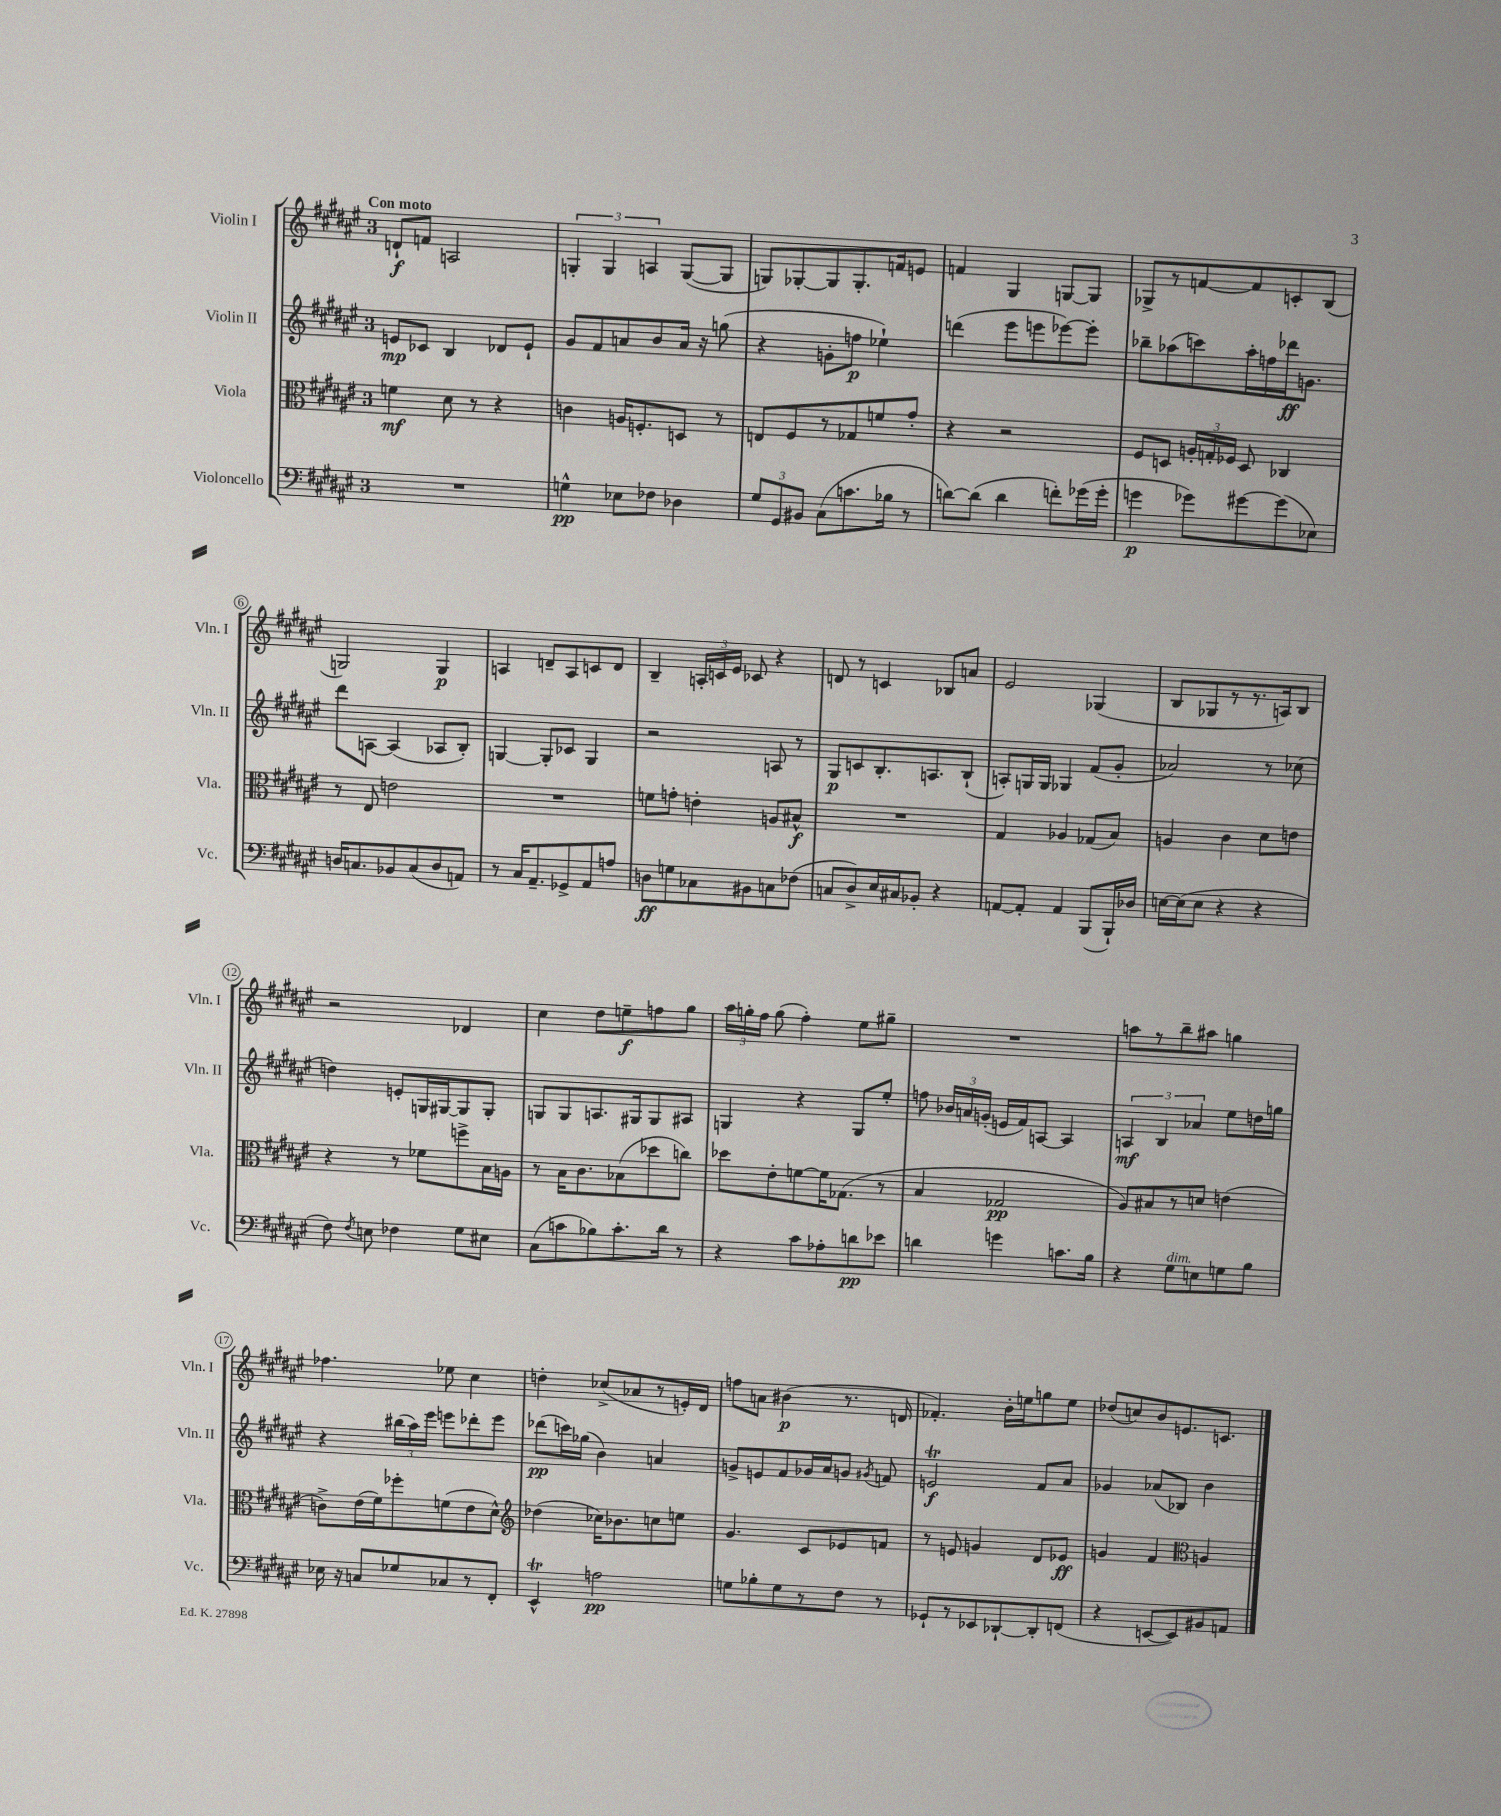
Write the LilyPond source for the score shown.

<<
\new StaffGroup <<
\new Staff = "s0" \with { instrumentName = "Violin I" shortInstrumentName = "Vln. I" } {
    \clef treble \key fis \major \once \override Staff.TimeSignature.style = #'single-digit \time 3/4 \tempo "Con moto"
    \autoBeamOff d'8[-!\f f'8] a2 |
    \tuplet 3/2 { g4-. g4 a4 } g8[~( g8] |
    g8[) ges8~-. ges8 ges8.-. f'16 e'8] |
    f'4 gis4 g8[~ g8] |
    ges8[-> r8 f'8~ f'8 c'8-. b8]( |
    g2) g4\p |
    a4 d'8[-- a8 c'8 d'8] |
    b4-- \tuplet 3/2 { a16[-. c'16 eis'16] } ces'8 r4 |
    d'8 r8 c'4 bes8[ a'8] |
    eis'2 ges4( |
    b8[ ges8 r8 r8. a16) b8] |
    r2 des'4 |
    cis''4 dis''8[ e''8--\f f''8 gis''8] |
    \tuplet 3/2 { ais''16[ g''16-. fis''16] } g''8( fis''4-.) eis''8[ gis''8]-- |
    R2. |
    a''8[ r8 b''8-- ais''8] g''4 |
    fes''4. ees''8 cis''4 |
    d''4-. ces''8[->( aes'8 r8 e'16-.) dis'16] |
    f''8[ a'8] bis'4\p( r8. d'16 |
    fes'4.-.) b'16[-. e''16 g''8 e''8] |
    des''8[( c''8) b'8 e'8. c'8.] \bar "|." |
}
\new Staff = "s1" \with { instrumentName = "Violin II" shortInstrumentName = "Vln. II" } {
    \clef treble \key fis \major \once \override Staff.TimeSignature.style = #'single-digit \time 3/4
    \autoBeamOff e'8[\mp ces'8] b4 des'8[ e'8]-! |
    gis'8[ fis'8 a'8 b'8 a'16] r16 g''8( |
    r4 g'8[-. f''8]\p ees''4-!) |
    d'''4( eis'''8[ e'''8 ees'''8~) ees'''8]-. |
    bes''8[-- aes''8( c'''8) aes''16-. f''16 des'''16\ff g'8.] |
    dis'''8[ a8]~ a4( aes8[ b8]-.) |
    g4~ g8[-. ces'8] g4 |
    r2 a8 r8 |
    gis8[\p c'8 b8.-. a8. b8]-!( |
    a8[-.) g16 g16] ges4 fis'8[( gis'8]-. |
    aes'2) r8 ces''8( |
    d''4) e'8[-. g16 gis16~ gis8 gis8]-. |
    g8[ g8 a8. gis16 gis8 ais8] |
    g4 r4 g8[ eis''8]-. |
    f''8 \tuplet 3/2 { bes'16[ a'16 g'16]-.( } e'16[ fis'16) a8]~ a4 |
    \tuplet 3/2 { a4\mf b4 aes'4 } eis''8[ d''16 g''16] |
    r4 \tuplet 3/2 { bis''16[( ais''16) eis'''16] } e'''8[ des'''8-. e'''8] |
    des'''8[\pp( c'''16) ges''16]( b'4) a'4 |
    g'8[-> e'8 fis'8 ges'16 ais'16 g'8] \acciaccatura { gis'8 } f'8 |
    e'2\trill\f fis'8[ ais'8] |
    ges'4 aes'8[( bes8]) b'4 \bar "|." |
}
\new Staff = "s2" \with { instrumentName = "Viola" shortInstrumentName = "Vla." } {
    \clef alto \key fis \major \once \override Staff.TimeSignature.style = #'single-digit \time 3/4
    \autoBeamOff f'4\mf dis'8 r8 r4 |
    c'4 a16[ f8.-. d8] r8 |
    e8[ fis8 r8 ges8 f'8 gis'8]-. |
    r4 r2 |
    fis8[ d8] \tuplet 3/2 { a16[-. g16-. fes16] } d8 ces4 |
    r8 eis8 e'2 |
    R2. |
    f'8[ g'8]-. e'4-. a8[ bis8]-^\f |
    R2. |
    gis4 aes4 ges8[( b8]) |
    a4 cis'4 dis'8[ e'8] |
    r4 r8 fes'8[ f''8-> b16 a16] |
    r8 b16[ cis'8. bes8( des''8 c''8]) |
    des''8[ eis'8-. f'8~ f'16 ges8.]( r8 |
    b4 ges2\pp |
    ais8[) bis8 r8 d'8] e'4( |
    c'8[->) eis'16( fis'16) fes''8-. f'8( eis'8 dis'8]-^) |
    \clef treble des''4( ces''16[) bes'8. c''8 e''8] |
    gis'4. cis'8[ ees'8 f'8] |
    r8 e'8 g'4 dis'8[ ees'8]\ff |
    g'4 fis'4 \clef alto a4 \bar "|." |
}
\new Staff = "s3" \with { instrumentName = "Violoncello" shortInstrumentName = "Vc." } {
    \clef bass \key fis \major \once \override Staff.TimeSignature.style = #'single-digit \time 3/4
    \autoBeamOff R2. |
    g4-^\pp ees8[ fes8] des4 |
    \tuplet 3/2 { gis8[ gis,8 bis,8] } cis8[( c'8. bes16] r8 |
    d'8[~) d'8]( d'4 f'8[-.) ges'16( ges'16]-. |
    g'4\p ges'8[) gis'8~ gis'8( ees8]) |
    d16[ c8. bes,8 c8( d8 a,8]) |
    r8 cis16[ ais,8.-- ges,8-> ais,8 a8] |
    d8[\ff g8 ces8 bis,8 c8 fes8]( |
    c8[ dis8->) eis16 cis16 bes,8]-. r4 |
    a,8[~ a,8]-. a,4 b,,8[( b,,16-!) des16] |
    e16[~ e16( e8] r4 r4 |
    fis8) \acciaccatura { fis8 } e8 fes4 gis8[ eis8] |
    cis8[( c'8 bes8) c'8.-. dis'16] r8 |
    r4 cis'8[ aes8-. d'8\pp ees'8] |
    d'4 g'4 c'8.[ b16] |
    r4 gis8[^\markup { \italic "dim." } e8 g8 b8] |
    ees16 r16 c8[ ges8 ces8 r8 fis,8]-. |
    eis,4-^\trill a2\pp |
    g8[ bes8-. g8 r8 fis8] r8 |
    ges,8[-! r8 ees,8 des,8~-! des,8-. f,8]( |
    r4 e,8[~ e,8) bis,8 a,8] \bar "|." |
}
>>
>>
\layout { \context { \Score \override BarNumber.stencil = #(make-stencil-circler 0.1 0.3 ly:text-interface::print) } }
